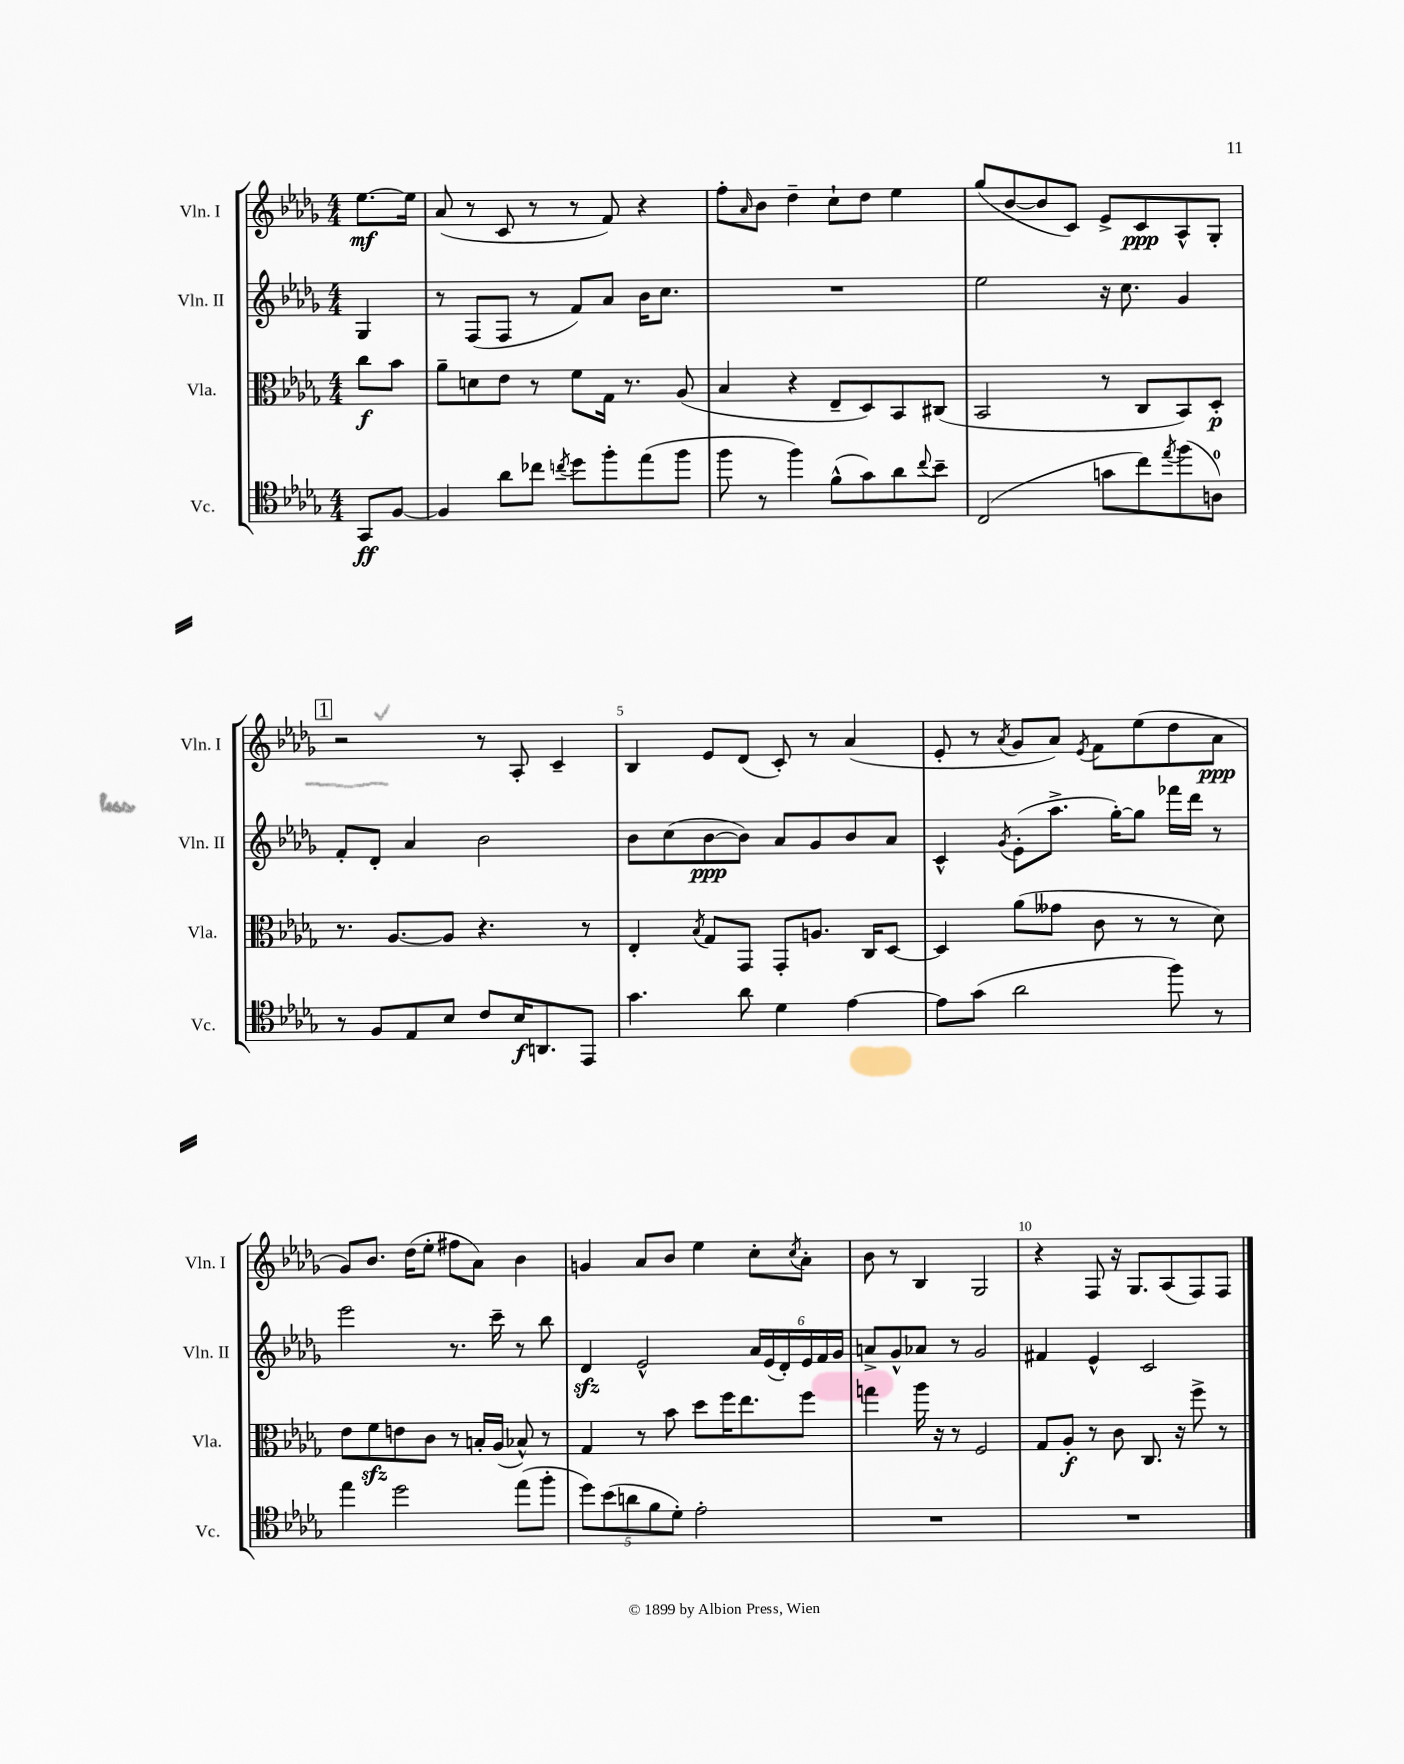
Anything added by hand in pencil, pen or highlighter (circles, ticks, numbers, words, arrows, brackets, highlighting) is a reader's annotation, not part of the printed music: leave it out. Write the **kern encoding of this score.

**kern	**kern	**kern	**kern
*staff4	*staff3	*staff2	*staff1
*clefC4	*clefC3	*clefG2	*clefG2
*k[b-e-a-d-g-]	*k[b-e-a-d-g-]	*k[b-e-a-d-g-]	*k[b-e-a-d-g-]
*M4/4	*M4/4	*M4/4	*M4/4
8GG-	8cc	4G-	[8.ee-
[8F	8b-	.	.
.	.	.	16ee-]
=	=	=	=
4F]	8a-~	8r	(8a-
.	8d	(8F	8r
8a-	8e-	8F	8c
8cc-	8r	8r	8r
8qcc	.	.	.
8dd-	8f	8f)	8r
8ff'	16G-	8a-	8f)
.	8.r	.	.
(8ee-	.	16b-	4r
.	.	8.cc	.
8ff	(8A-	.	.
=	=	=	=
8ff	4B-	1r	8ff'
.	.	.	16qqa-
8r	.	.	8b-
4ff)	4r	.	4dd-~
(8f^^	8E-~	.	8cc`
8g-)	8D-)	.	8dd-
8a-	8BB-	.	4ee-
8qqcc	.	.	.
8b-~	(8C#	.	.
=	=	=	=
(2C	2BB-	2ee-	(8gg-
.	.	.	[8b-
.	.	.	8b-]
.	.	.	8c)
8g	8r	16r	8e-^
.	.	8.cc	.
8cc)	8C	.	8c
8qee-	.	.	.
(8ff	8BB-)	4g-	8A-^^
8A)	8D-'	.	8G-'
=	=	=	=
8r	8.r	8f'	2r
8F	.	8d-'	.
.	[8.A-	.	.
8E-	.	4a-	.
8B-	8A-]	.	.
8c	4.r	2b-	8r
16B-	.	.	8A-'
8.AA	.	.	.
.	.	.	4c~
8EE-	8r	.	.
=	=	=	=
4.g-	4E-'	8b-	4B-
.	.	(8cc	.
.	8qB-	.	.
.	8G-	[8b-	8e-
8a-	8GG-	8b-])	(8d-
4d-	8GG-'	8a-	8c')
.	8.A	8g-	8r
[4e-	.	8b-	(4a-
.	16C	.	.
.	[8D-	8a-	.
=	=	=	=
8e-]	4D-]	4c^^	8e-'
(8g-	.	.	8r
.	.	8qg-	8qa-
2a-	(8a-	(8e-'	8g-
.	8g--	8.aa-^	8a-)
.	.	.	8qe-
.	8c	.	8f
.	.	[16gg-')	.
.	8r	8gg-]	(8ee-
8ff)	8r	16fff-	8dd-
.	.	16ddd-	.
8r	8d-)	8r	8a-
=	=	=	=
4ee-	8e-	2eee-	8g-)
.	8f	.	8.b-
2dd-	8e	.	.
.	.	.	(16dd-
.	8c	.	8ee-'
.	8r	8.r	8ff#
.	16B'	.	8a-)
.	(16A-	16ccc~	.
(8ee-	8B-^^)	8r	4b-
8ff'	8r	8bb-	.
=	=	=	=
10dd-)	4G-	4d-	4g
(10b-	.	.	.
10a	.	.	.
.	8r	2e-^^	8a-
10f	.	.	.
.	8b-	.	8b-
10d-')	.	.	.
2e-'	8dd-	.	4ee-
.	16ff	.	.
.	8.ee-	.	.
.	.	24a-	8cc'
.	.	(24e-	.
.	.	24d-')	.
.	.	.	8qcc
.	8ff	24e-	8a-'
.	.	24f	.
.	.	24g-	.
=	=	=	=
1r	4gg	8a^	8b-
.	.	8g-^^	8r
.	16aa-	8a-	4B-
.	16r	.	.
.	8r	8r	.
.	2F	2g-	2G-
=	=	=	=
1r	8G-	4f#	4r
.	8A-'	.	.
.	8r	4e-^^	8F
.	8c	.	16r
.	.	.	8.G-
.	8.C	2c	.
.	.	.	(8A-
.	16r	.	.
.	8ff^	.	8F)
.	8r	.	8F
==	==	==	==
*-	*-	*-	*-
